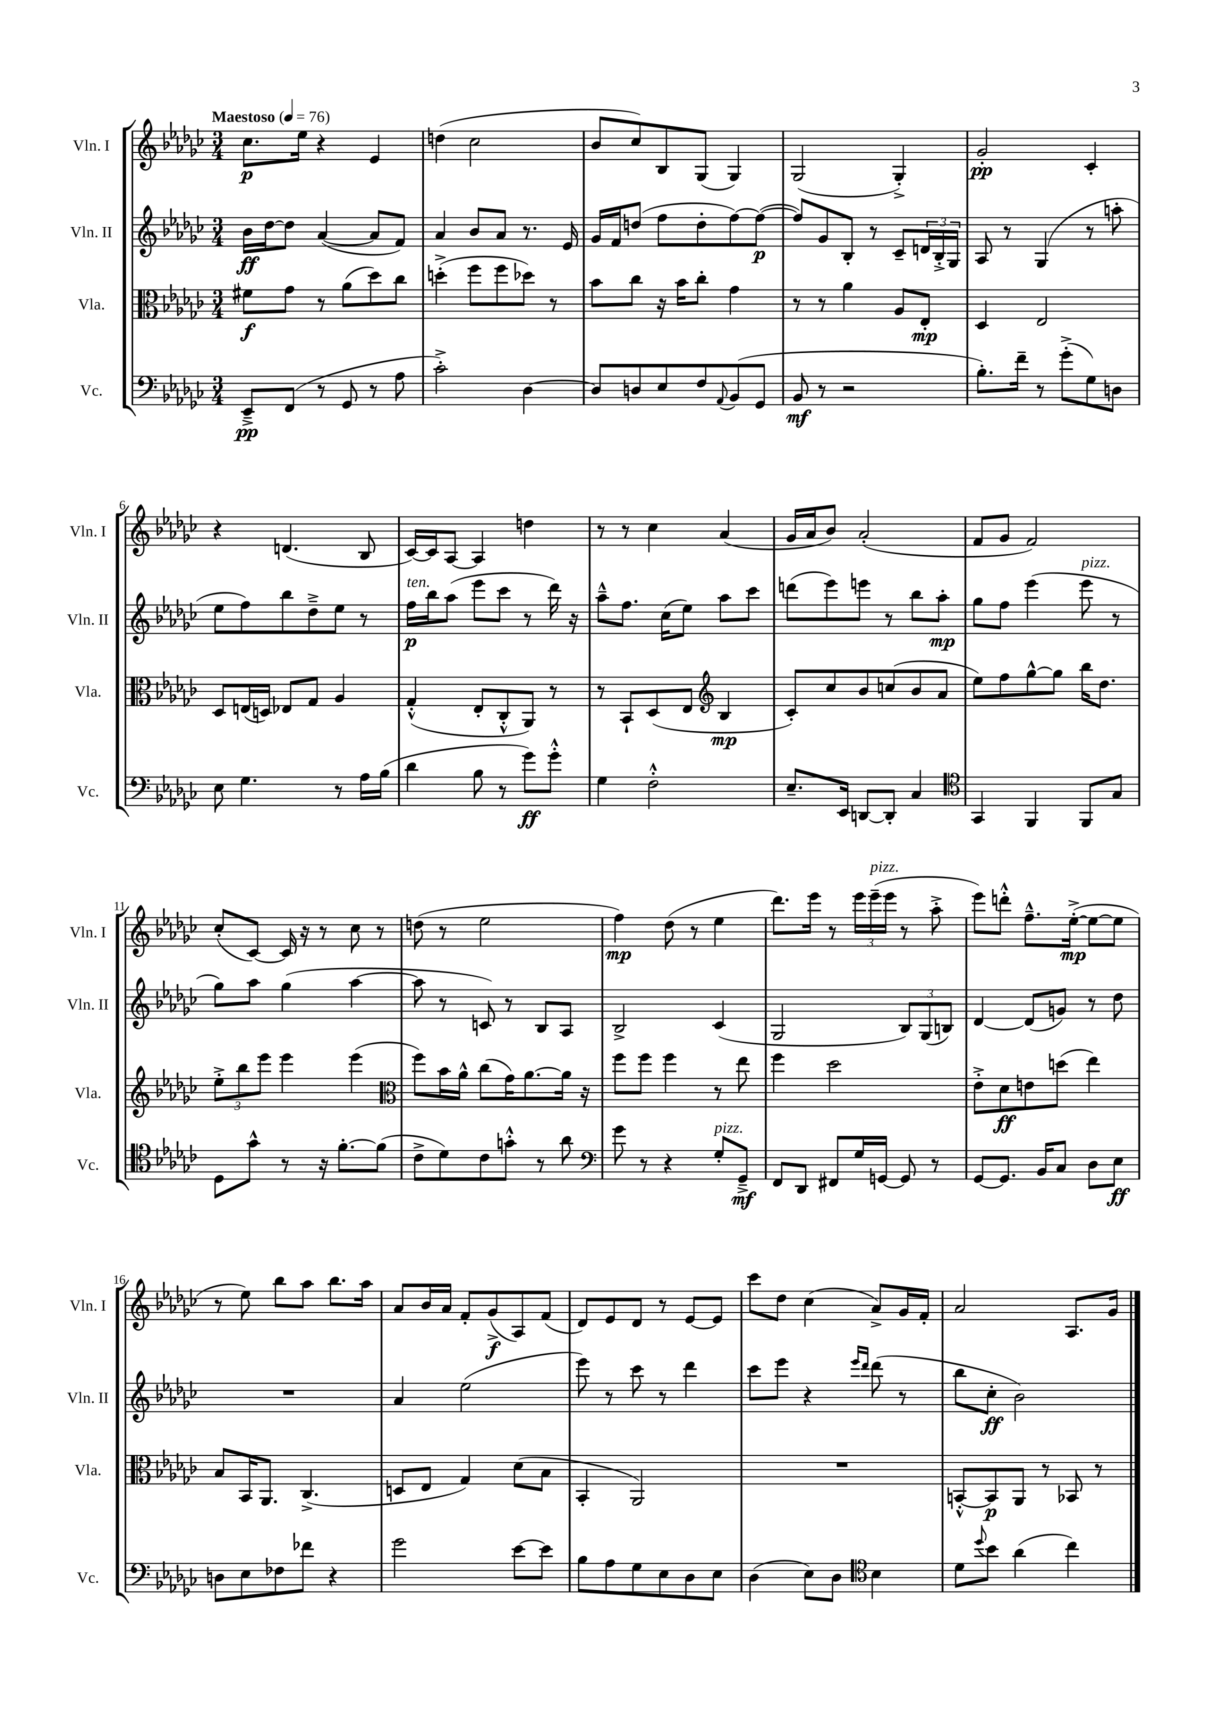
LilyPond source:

<<
\new StaffGroup <<
\new Staff = "s0" \with { instrumentName = "Vln. I" shortInstrumentName = "Vln. I" } {
    \clef treble \key ges \major \numericTimeSignature \time 3/4 \tempo "Maestoso" 4 = 76
    ces''8.\p ees''16 r4 ees'4 |
    d''4( ces''2 |
    bes'8 ces''8) bes8 ges8( ges4) |
    ges2( ges4-.->) |
    ges'2-.\pp ces'4-. |
    r4 d'4.( bes8 |
    ces'16~) ces'16 aes8~ aes4 d''4 |
    r8 r8 ces''4 aes'4( |
    ges'16 aes'16 bes'8) aes'2-.( |
    f'8 ges'8 f'2) |
    ces''8-.( ces'8~) ces'16 r16 r8 ces''8 r8 |
    d''8( r8 ees''2 |
    f''4\mp) des''8( r8 ees''4 |
    des'''8.) ees'''16 r8 \tuplet 3/2 { ees'''16 ees'''16--^\markup { \italic "pizz." }( ees'''16 } r8 aes''8-.-> |
    ees'''8) d'''8-.-^ f''8.---^ ees''16~-.->\mp( ees''8~ ees''8 |
    r8 ees''8) bes''8 aes''8 bes''8. aes''16 |
    aes'8 bes'16 aes'16 f'8-. ges'8->\f( aes8) f'8( |
    des'8) ees'8 des'8 r8 ees'8~ ees'8 |
    ces'''8 des''8 ces''4( aes'8->) ges'16 f'16-. |
    aes'2 aes8. ges'16 \bar "|." |
}
\new Staff = "s1" \with { instrumentName = "Vln. II" shortInstrumentName = "Vln. II" } {
    \clef treble \key ges \major \numericTimeSignature \time 3/4
    bes'16\ff des''16~ des''8 aes'4~( aes'8 f'8) |
    aes'4 bes'8 aes'8 r8. ees'16 |
    ges'16 f'16 d''8( f''8 d''8-. f''8~) f''8~\p( |
    f''8) ges'8 bes8-. r8 ces'8-- \tuplet 3/2 { d'16 bes16-.-> ges16 } |
    aes8 r8 ges4( r8 a''8-. |
    ees''8 f''8) bes''8 des''8---> ees''8 r8 |
    f''16\p^\markup { \italic "ten." } bes''16 aes''8( ees'''8 ces'''8 r8 des'''16) r16 |
    aes''8---^ f''8. ces''16( ees''8) aes''8 ces'''8 |
    d'''8( ees'''8) e'''8 r8 bes''8 aes''8-.\mp |
    ges''8 f''8 ees'''4( ees'''8^\markup { \italic "pizz." } r8 |
    ges''8) aes''8 ges''4( aes''4~ |
    aes''8 r8 c'8) r8 bes8 aes8 |
    bes2-> ces'4( |
    ges2 \tuplet 3/2 { bes8) ges8( b8) } |
    des'4~ des'8( g'8) r8 des''8 |
    R2. |
    aes'4 ees''2( |
    ees'''8) r8 ces'''8 r8 des'''4 |
    ces'''8 ees'''8 r4 \grace { ees'''16 des'''16 } des'''8( r8 |
    bes''8 ces''8-.\ff bes'2) \bar "|." |
}
\new Staff = "s2" \with { instrumentName = "Vla." shortInstrumentName = "Vla." } {
    \clef alto \key ges \major \numericTimeSignature \time 3/4
    fis'8\f ges'8 r8 aes'8( des''8) ces''8 |
    d''4-.->( f''8 f''8 des''8) r8 |
    bes'8 ces''8 r16 bes'16 ces''8-. ges'4 |
    r8 r8 aes'4 aes8 ees8-.\mp |
    des4 ees2 |
    des8 e16( d16) ees8 ges8 aes4 |
    ges4-.-^( ees8-. ces8-.-^ aes,8) r8 |
    r8 bes,8-! des8( ees8 \clef treble bes4\mp |
    ces'8-.) ces''8 bes'8 c''8( bes'8 aes'8 |
    ees''8) f''8 ges''8~-^ ges''8 bes''16 des''8. |
    \tuplet 3/2 { ees''8-.-> bes''8 ees'''8 } ees'''4 ees'''4( |
    \clef alto f''8) bes'16 aes'16-^ ces''8( ges'16) aes'8.~ aes'16 r16 |
    f''8 f''8 f''4 r8 ees''8 |
    f''4 des''2 |
    ees'8-.-> des'8\ff e'8 d''8( ees''4) |
    bes8 bes,16 aes,8. ces4.->( |
    d8 ees8 ges4) des'8( bes8 |
    bes,4-. aes,2) |
    R2. |
    b,8~-.-^ b,8\p aes,8 r8 bes,8 r8 \bar "|." |
}
\new Staff = "s3" \with { instrumentName = "Vc." shortInstrumentName = "Vc." } {
    \clef bass \key ges \major \numericTimeSignature \time 3/4
    ees,8--->\pp f,8( r8 ges,8 r8 aes8 |
    ces'2-.->) des4~ |
    des8 d8 ees8 f8 \appoggiatura { aes,8 } bes,8( ges,8 |
    bes,8\mf r8 r2 |
    bes8.-.) f'16-- r8 ges'8-.->( ges8) d8 |
    ees8 ges4. r8 aes16 bes16( |
    des'4 bes8 r8 ges'8\ff) ges'8-.-^ |
    ges4 f2-.-^ |
    ees8.-- ees,16 d,8~ d,8-. ces4 |
    \clef tenor ges,4 f,4 f,8 ges8 |
    des8 ges'8-^ r8 r16 f'8.~-. f'8( |
    ces'8-> des'8) ces'8 g'8-.-^ r8 aes'8 |
    \clef bass ges'8 r8 r4 ges8-.^\markup { \italic "pizz." } ges,8--->\mf |
    f,8 des,8 fis,8 ges16 g,16~ g,8 r8 |
    ges,8~ ges,8. bes,16 ces8 des8 ees8\ff |
    d8 ees8 fes8 fes'8 r4 |
    ges'2 ees'8~ ees'8 |
    bes8 aes8 ges8 ees8 des8 ees8 |
    des4( ees8) des8 \clef tenor bes4 |
    des'8 \appoggiatura { des''8 } bes'8 aes'4( ces''4) \bar "|." |
}
>>
>>
